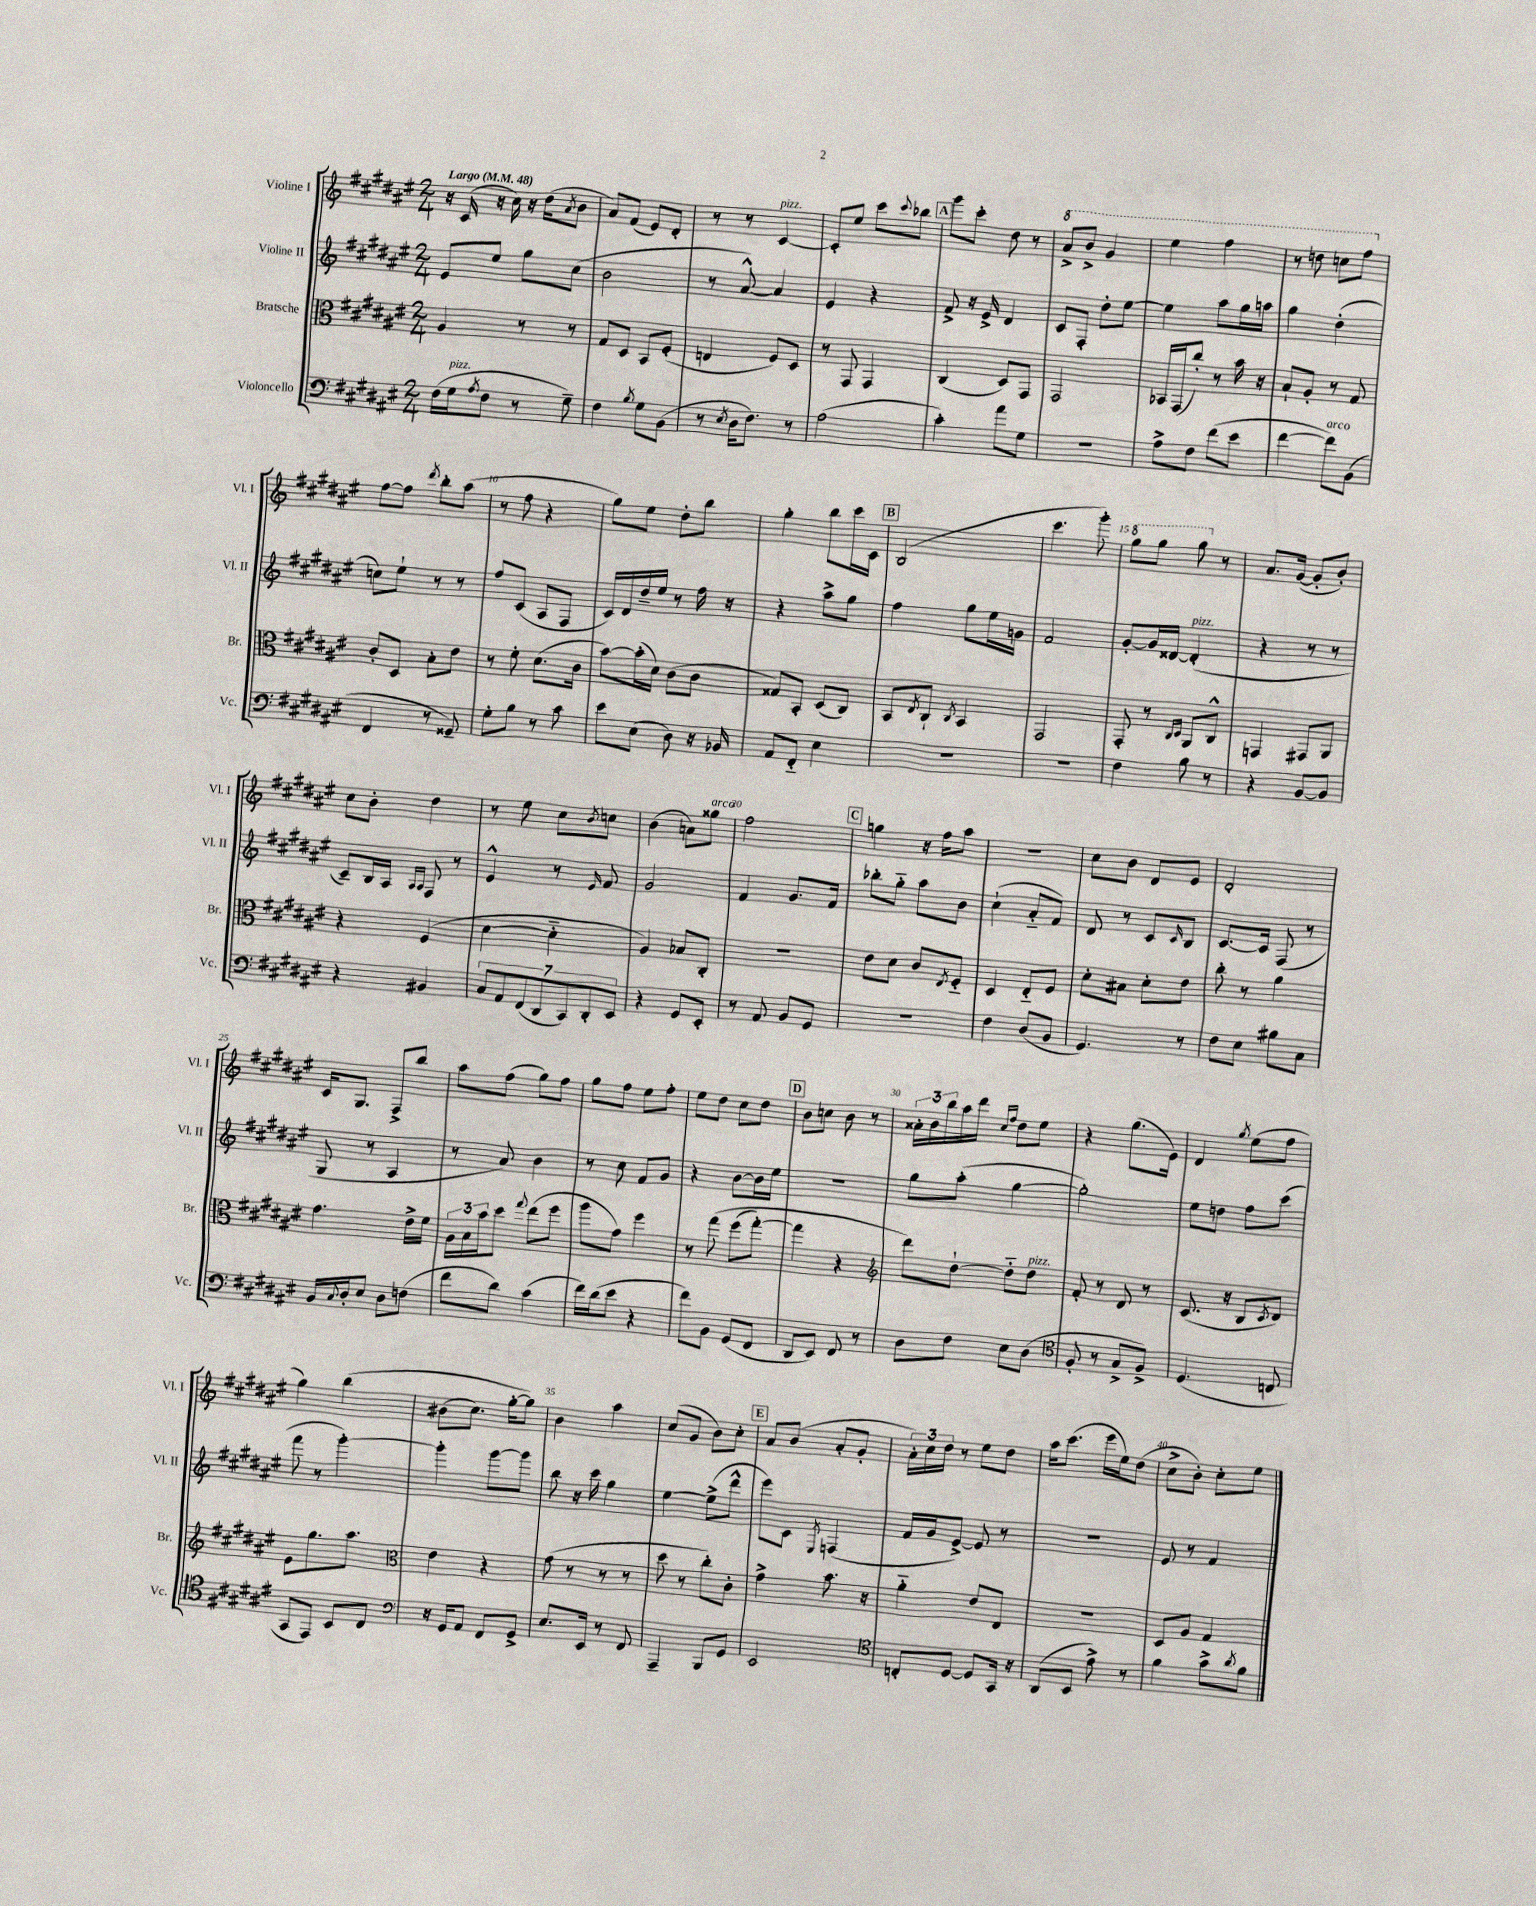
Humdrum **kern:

**kern	**kern	**kern	**kern
*part4	*part3	*part2	*part1
*staff4	*staff3	*staff2	*staff1
*I"Violoncello	*I"Bratsche	*I"Violine II	*I"Violine I
*I'Vc.	*I'Br.	*I'Vl. II	*I'Vl. I
*clefF4	*clefC3	*clefG2	*clefG2
*k[f#c#g#d#a#e#]	*k[f#c#g#d#a#e#]	*k[f#c#g#d#a#e#]	*k[f#c#g#d#a#e#]
*M2/4	*M2/4	*M2/4	*M2/4
*MM48	*MM48	*MM48	*MM48
=1	=1	=1	=1
!	!	!	!LO:TX:a:B:t=Largo
(16F#\LL	4A#/	8e#/L	16r
!LO:TX:a:i:t=pizz.	!	!	!
16G#\J	.	.	(16c#/
8qA#/	.	.	.
8F#\J	.	8ee#/J	16r
.	.	.	16cc#\)
8r	8r	8gg#\L	16r
.	.	.	(16dd#\KL
.	.	.	8qa#/
8G#~\)	8r	(8cc#\J	8b\J
=2	=2	=2	=2
4F#\	8G#/L	2b\	8a#/L)
.	8D#/J	.	(8f#/J
8qB/	.	.	.
8G#\L	8BB/L	.	8e#/L)
(8BB\J	(8F#'/J	.	8d#'/J
=3	=3	=3	=3
8r	4En/	8r	8r
8qE#/	.	.	.
16D#\KL	.	[8a#^^/)	8r
8.F#\J)	.	.	.
!	!	!	!LO:TX:a:i:t=pizz.
.	8F#/L)	4a#/]	[4c#/
8r	8D#/J	.	.
=4	=4	=4	=4
(2A#\	8r	4e#/	8c#'/L]
.	8GG#/	.	8ee#/J
.	4GG#/	4r	8ccc#\L
.	.	.	8qqccc#/
.	.	.	8bb-X\J
!!LO:REH:place=s1:t=A
=5	=5	=5	=5
4c#'\)	(4C#/	8f#^/	8ggg#\L
.	.	16r	8ccc#'\J
.	.	16e#^/	.
8a#\L	8D#/L)	4d#/	8dd#\
8G#\J	8GG#/J	.	8r
=6	=6	=6	=6
*	*	*	*8va
2r	2GG#/	8c#/L	8aa#^/L
.	.	8F#'/J	8bb^/J
.	.	8dd#'\L	4gg#/
.	.	[8ee#\J	.
=7	=7	=7	=7
8A#^\L	16BB-X/LL	4ee#\]	4eee#\
.	(16GG#/J	.	.
8F#\J	8cc#'/J)	.	.
(8f#\L	8r	8aa#\L	4fff#\
8e#\J	16b\	16gg#\L	.
.	16r	16aan\JJ	.
=8	=8	=8	=8
[4f#\	8B`/L	4gg#\	8r
.	8A#'/J	.	8dddn\
!LO:TX:a:i:t=arco	!	!	!
8f#\L])	8r	(4dd#'\	8cccn\L
(8BB\J	8G#/	.	8fff#\J
!!LO:LB:g=z
=9	=9	=9	=9
*	*	*	*X8va
4FF#/	8c#'/L	8ccn\L)	[8ff#\L
.	8D#/J	8ee#`\J	8ff#\J]
.	.	.	8qddd#/
8r	8B'\L	8r	8bb'\L
8GG##X~/)	8e#\J	8r	(8aa#\J
=10	=10	=10	=10
8G#'\L	8r	8ff#/L	8r
8B\J	8f#'\	(8c#/J	8ff#\
8r	(8.d#\L	8A#/L	4r
8c#\	.	8F#/J	.
.	16c#\Jk	.	.
=11	=11	=11	=11
8e#\L	[8b\L)	16c#/LL)	8gg#\L)
.	.	16d#/	.
(8E#\J	(16b'\L]	16dd#~/	8ee#\J
.	16d#\JJ)	16ee#/JJ	.
8D#\)	(8c#\L	8r	8dd#'\L
16r	8c#\J	16ff#\	8bb\J
16BB-X/	.	16r	.
=12	=12	=12	=12
8AA#/L	8G##X/L)	4r	4gg#'\
8FF#/J	8BB'/J	.	.
4E#\	(8D#/L	8aa#^\L	8bb\L
.	8C#/J)	8gg#\J	16ccc#\L
.	.	.	16c#\JJ
!!LO:REH:place=s1:t=B
=13	=13	=13	=13
2r	8BB/L	4ff#\	(2B/
.	8qE#/	.	.
.	8C#`/J	.	.
.	8qC#/	.	.
.	4BB/	8gg#\L	.
.	.	16ee#\L	.
.	.	16gn\JJ	.
=14	=14	=14	=14
2r	2GG#/	2f#/	4.ccc#\
.	.	.	8ggg#'\)
=15	=15	=15	=15
*	*	*	*8va
4F#\	8GG#'/	[8g#'/L	8ggg#\L
.	8r	16g#/L]	8ggg#\J
.	.	[16d##X/JJ	.
.	16qqC#/LL	.	.
.	16qqD#/JJ	.	.
!	!	!LO:TX:a:i:t=pizz.	!
8B\	8AA#/L	(4d##'/]	8ggg#\
*	*	*	*X8va
8r	8C#^^/J	.	8r
=16	=16	=16	=16
4r	4GGn/	4r	8.a#/L
.	.	.	([16g#/Jk
[8BB/L	8GG#X/L	8r	8g#'/L]
8BB/J]	8AA#/J	8r	8b'/J)
!!LO:LB:g=z
=17	=17	=17	=17
4r	4r	8c#~/L)	8cc#\L
.	.	16B/L	8b'\J
.	.	16A#/JJ	.
.	.	16qqA#/LL	.
.	.	16qqA#/JJ	.
4BB#X/	(4F#/	8F#/	4dd#\
.	.	8r	.
=18	=18	=18	=18
14C#/L	[4d#\	4e#^^/	8r
14AA#/	.	.	.
.	.	.	8ee#\
(14FF#/	.	.	.
14DD#/	.	.	.
.	4d#\]	8r	8cc#\L
14CC#/)	.	.	.
14DD#'/	.	.	.
.	.	16qqe#/	8qb/
.	.	8f#/	8ccn\J
14EE#/J	.	.	.
=19	=19	=19	=19
4r	4A#/)	2g#/	(4b\
8GG#/L	8B-X/L	.	8an\L)
!	!	!	!LO:TX:a:i:t=arco
8EE#'/J	8C#'/J	.	8gg##X\J
=20	=20	=20	=20
8r	2r	4f#/	2ff#\
8AA#/	.	.	.
8BB/L	.	8.g#/L	.
8GG#/J	.	.	.
.	.	16f#/Jk	.
!!LO:REH:place=s1:t=C
=21	=21	=21	=21
2r	8e#\L	8bb-X'\L	4ggn\
.	8d#\J	8gg#\J	.
.	8c#/L	8aa#\L	16r
.	.	.	16ff#\KL
.	8qE#/	.	.
.	8F#/J	8b\J	8aa#\J
=22	=22	=22	=22
4F#\	4D#/	(4cc#`\	2r
(8D#/L	8E#/L	8a#/L	.
8BB/J	8F#/J	8f#/J)	.
=23	=23	=23	=23
4.GG#/)	8d#'\L	8d#/	8cc#\L
.	8B#X\J	8r	8b\J
.	8d#'\L	8c#/L	8d#/L
.	.	16qqc#/	.
8r	8e#\J	8B/J	8e#/J
=24	=24	=24	=24
8F#\L	8cc#'\	[8.c#/L	2d#'/
8E#\J	8r	.	.
.	.	16c#/Jk]	.
8B#X\L	4a#\	(8F#/	.
8C#\J	.	8r	.
!!LO:LB:g=z
=25	=25	=25	=25
16BB/LL	4.g#\	8G#/	16c#/KL
8qqC#/	.	.	.
16D#'/J	.	.	8.G#/J
8E#/J	.	8r	.
8D#\L	.	4A#/	8F#^/L
(8Fn\J	16e#^\LL	.	8bb/J
.	16f#\JJ	.	.
=26	=26	=26	=26
8f#\L	24A#\LL	8r	8aa#\L
.	24B\	.	.
.	24b\J	.	.
8d#\J)	8dd#\J	8a#/)	(8ff#\J
.	8qqgg#/	.	.
(4c#\	(8ee#\L	4b\	8gg#\L)
.	8ff#\J	.	8ff#\J
=27	=27	=27	=27
16f#\LL)	8aa#\L	8r	8gg#\L
(16d#\J	.	.	.
8e#\J	8g#\J)	8cc#\	8ff#\J
4r	4ff#\	8f#/L	8ee#\L
.	.	8g#/J	8ff#'\J
=28	=28	=28	=28
8f#\L)	8r	4r	8ee#\L
8BB\J	(8gg#\	.	8dd#\J
(8GG#/L	(8ff#\L	[8b\L	8cc#\L
8FF#/J	[8gg#'\J)	16b\L]	8dd#\J
.	.	16ee#\JJ	.
!!LO:REH:place=s1:t=D
=29	=29	=29	=29
8DD#/L	4gg#\]	2r	8b\L
8EE#/J)	.	.	8ccn\J
8FF#/	4r	.	8b\
8r	.	.	8r
=30	=30	=30	=30
*	*clefG2	*	*
8D#\L	8ddd#\L)	8gg#\L	24a##X'\LL
.	.	.	24b\
.	.	.	24bb\
8F#\J	[8dd#`\J	(8aa#'\J	16aa#\
.	.	.	16ddd#\JJ
.	.	.	16qqcc#/LL
.	.	.	16qqff#/JJ
8E#\L	8dd#\L]	[4gg#\	8dd#\L
!	!LO:TX:a:i:t=pizz.	!	!
(8D#\J	8dd#\J	.	8ee#\J
=31	=31	=31	=31
*clefC4	*	*	*
8F#'/	8f#'/	2gg#'\])	4r
8r	8r	.	.
8G#^/L	8d#/	.	(8.gg#\L
8F#^/J)	8r	.	.
.	.	.	16e#\Jk)
=32	=32	=32	=32
(4.D#/	(8.c#/	8ee#\L	4d#/
.	.	8ddn\J	.
.	16r	.	.
.	.	.	8qgg#/
.	8B/L	8ff#\L	(8ee#\L
.	8qc#/	.	.
8Cn/	8d#/J)	(8ccc#\J	8ff#\J
!!LO:LB:g=z
=33	=33	=33	=33
8GG#/L	8e#\L	8fff#\	4gg#\)
8EE#/J)	8.gg#\	8r	.
8BB/L	.	[4ggg#'\)	(4bb\
.	8.aa#\J	.	.
8C#/J	.	.	.
=34	=34	=34	=34
*clefF4	*clefC3	*	*
16r	4e#\	4ggg#'\]	(8b#X\L
16GG#/KL	.	.	.
8AA#/J	.	.	8.cc#\J)
8FF#/L	4r	[8ggg#\L	.
.	.	.	[16gg#'\KL
8GG#^/J	.	8ggg#\J]	8gg#\J])
=35	=35	=35	=35
8.E#/L	(8g#\	8bb\	4b\
.	8r	16r	.
16EE#/Jk	.	16ccc#\	.
8r	8r	4gg#\	4aa#\
8FF#/	8r	.	.
=36	=36	=36	=36
4AAA#~/	8dd#\	[4ee#\	(8cc#/L
.	8r	.	8g#/J
8BBB/L	8cc#'\L)	(8ee#^\L]	8b\L)
8GG#/J	8c#'\J	8ddd#^^\J	8cc#'\J
!!LO:REH:place=s1:t=E
=37	=37	=37	=37
2EE#/	4g#^\	8eee#\L)	8a#/L
.	.	8c#\J	(8b/J
.	.	8qE#/	.
.	8.b\	(4Fn/	8a#'/L
.	.	.	8g#'/J
.	16r	.	.
=38	=38	=38	=38
*clefC4	*	*	*
8Cn'/L	4a#\	16f#/LL	24a#'\LL)
.	.	.	24cc#\
.	.	16g#/J	.
.	.	.	24dd#\JJ
[8D#/J	.	[8e#^/J)	8r
8D#/L]	8e#/L	8e#/]	8ee#\L
16GG#/Jk	8E#/J	8r	8dd#\J
16r	.	.	.
=39	=39	=39	=39
(8AA#/L	2r	2r	16aa#\KL
.	.	.	(8.ccc#\J
8BB/J	.	.	.
8e#^\)	.	.	16eee#\LL
.	.	.	16ee#\J)
8r	.	.	(8dd#\J
=40	=40	=40	=40
4f#\	8D#/L	8e#/	8cc#^\L
.	8A#/J	8r	8b'\J)
8g#^\L	4G#/	4f#/	8cc#'\L
8qa#/	.	.	.
8f#\J	.	.	8ee#\J
==	==	==	==
*-	*-	*-	*-
